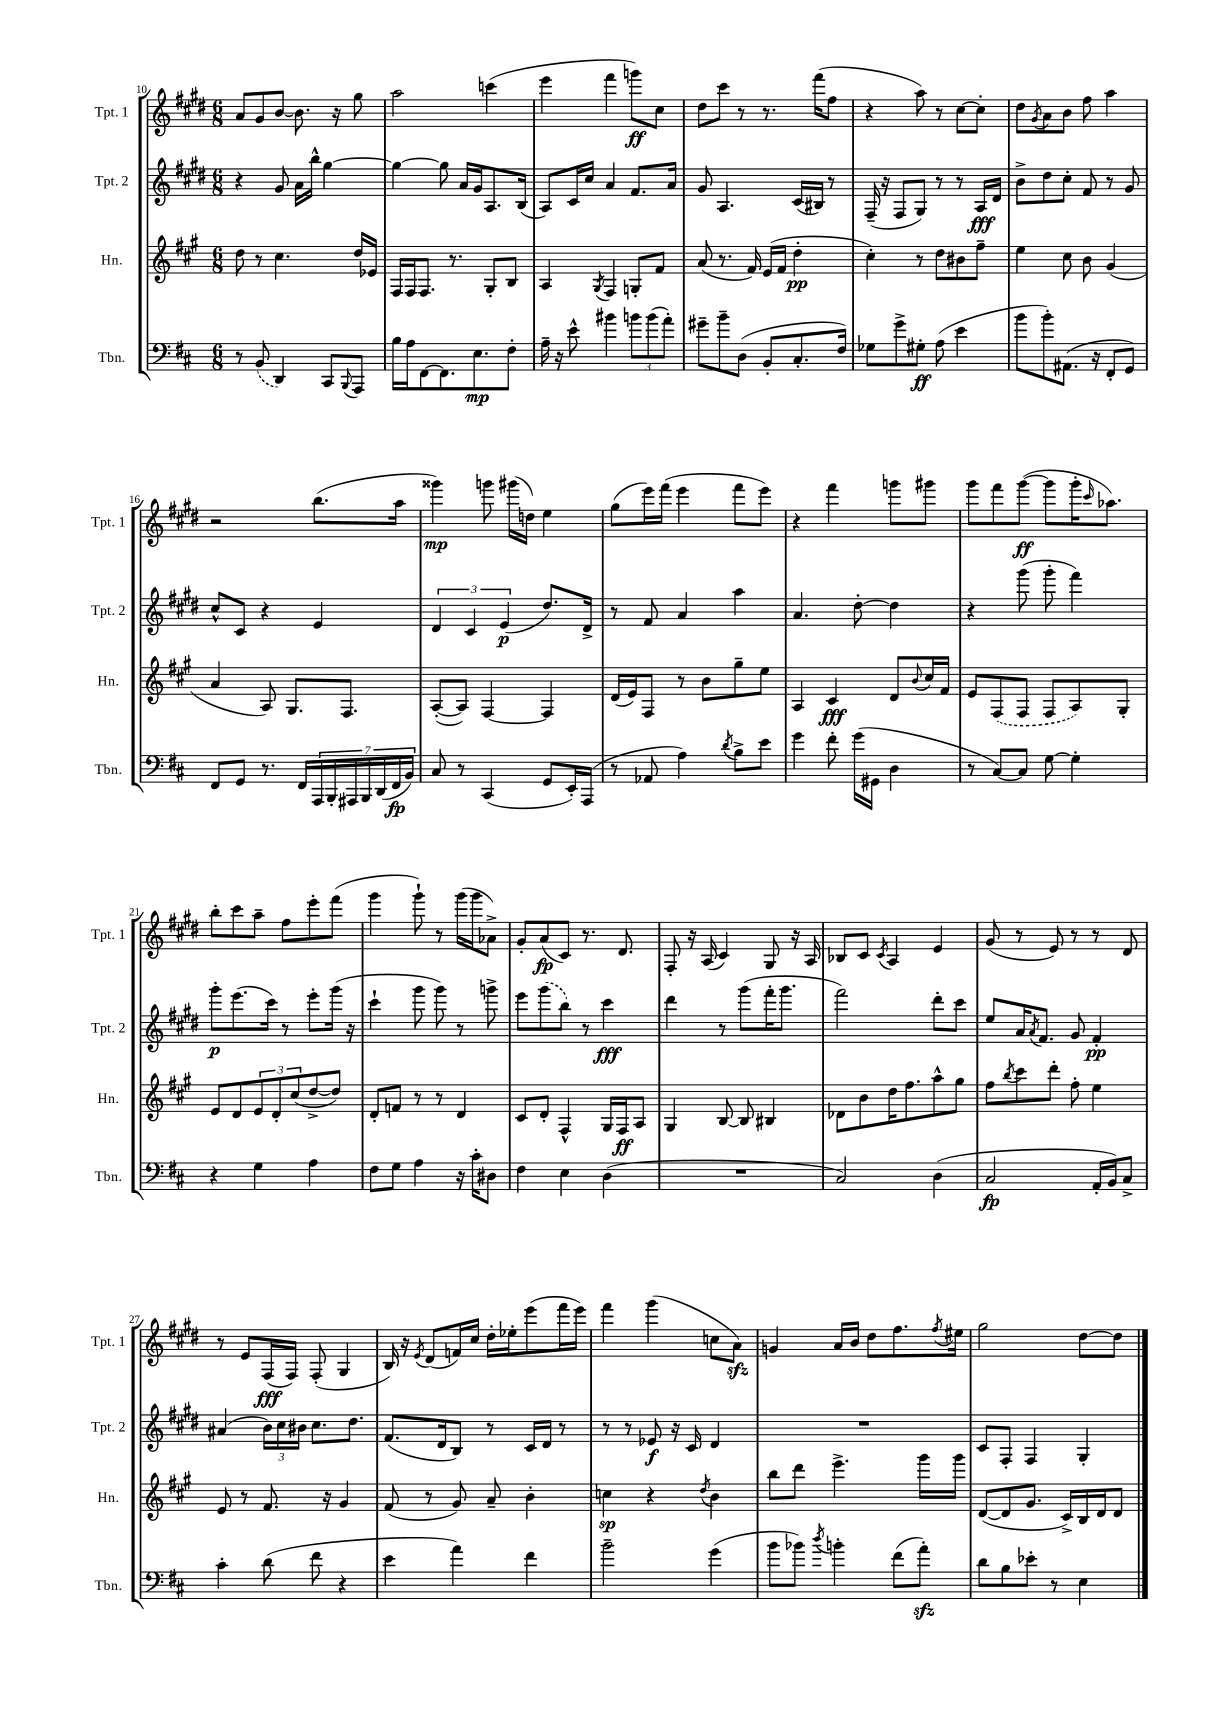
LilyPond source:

<<
\new StaffGroup <<
\new Staff = "s0" \with { instrumentName = "Tpt. 1" shortInstrumentName = "Tpt. 1" } {
    \clef treble \key e \major \numericTimeSignature \time 6/8
    a'8 gis'8 b'8~ b'8. r16 gis''8 |
    a''2 c'''4( |
    e'''4 fis'''4 g'''8\ff) cis''8 |
    dis''8 cis'''8 r8 r8. fis'''16( fis''8 |
    r4 a''8) r8 cis''8~ cis''8-. |
    dis''8 \acciaccatura { gis'8 } a'8 b'8 fis''8 a''4 |
    r2 b''8.( a''16 |
    gisis'''4\mp) g'''8 gis'''16( d''16) e''4 |
    gis''8( e'''16) fis'''16( e'''4 fis'''8 e'''8) |
    r4 fis'''4 g'''8 gis'''8 |
    gis'''8 fis'''8 gis'''8~\ff( gis'''8 gis'''16-. \grace { cis'''16 } aes''8.) |
    b''8-. cis'''8 a''8-- fis''8 e'''8-. fis'''8( |
    gis'''4 gis'''8-!) r8 gis'''16( gis'''16 aes'8->) |
    gis'8-. a'8\fp( cis'8) r8. dis'8. |
    fis8-. r16 a16( cis'4) gis8 r16 a16 |
    bes8 cis'8 \acciaccatura { cis'8 } a4 e'4 |
    gis'8( r8 e'8) r8 r8 dis'8 |
    r8 e'8 fis16\fff( fis16) fis8-.( gis4 |
    b16) r16 \acciaccatura { e'8 } dis'8( f'16) cis''16 dis''16-. ees''16-. e'''8( fis'''16 e'''16) |
    fis'''4 gis'''4( c''8 a'8\sfz) |
    g'4 a'16 b'16 dis''8 fis''8. \acciaccatura { fis''8 } eis''16 |
    gis''2 dis''8~ dis''8 \bar "|." |
}
\new Staff = "s1" \with { instrumentName = "Tpt. 2" shortInstrumentName = "Tpt. 2" } {
    \clef treble \key e \major \numericTimeSignature \time 6/8
    r4 gis'8 a'16 b''16-^ gis''4~ |
    gis''4~ gis''8 a'16 gis'16 a8. b16( |
    a8) cis'16 cis''16 a'4 fis'8. a'16 |
    gis'8 a4. cis'16( bis16) r8 |
    fis16--( r16 fis8 gis8) r8 r8 a16\fff dis'16 |
    b'8-> dis''8 cis''8-. fis'8 r8 gis'8 |
    cis''8-^ cis'8 r4 e'4 |
    \tuplet 3/2 { dis'4 cis'4 e'4\p( } dis''8.) dis'16-> |
    r8 fis'8 a'4 a''4 |
    a'4. dis''8~-. dis''4 |
    r4 gis'''8( gis'''8-. fis'''4) |
    gis'''8-.\p e'''8.( cis'''16) r8 e'''8-. gis'''16( r16 |
    cis'''4-! gis'''8 gis'''8) r8 g'''8-> |
    e'''8 \once \slurDashed gis'''8( b''8) r8 cis'''4\fff |
    dis'''4 r8 gis'''8( fis'''16-. gis'''8. |
    fis'''2) dis'''8-. cis'''8 |
    e''8 a'16 \acciaccatura { a'8 } fis'8. gis'8 fis'4-.\pp |
    ais'4( \tuplet 3/2 { b'16) cis''16 bis'16 } cis''8. dis''8. |
    fis'8.( dis'16 b8) r8 cis'16 dis'16 r8 |
    r8 r8 ees'8\f r16 cis'16 dis'4 |
    R2. |
    cis'8 fis8-. fis4 gis4-. \bar "|." |
}
\new Staff = "s2" \with { instrumentName = "Hn." shortInstrumentName = "Hn." } {
    \clef treble \key a \major \numericTimeSignature \time 6/8
    d''8 r8 cis''4. d''16 ees'16 |
    fis16 fis16 fis8. r8. gis8-. b8 |
    a4 \acciaccatura { gis8 } fis4 g8-. fis'8 |
    a'8( r8. fis'16) e'16( fis'16 d''4-.\pp |
    cis''4-.) r8 d''8 bis'8 fis''8-- |
    e''4 cis''8 b'8 gis'4( |
    a'4 a8) gis8. fis8. |
    a8~-.( a8) fis4~ fis4 |
    d'16( e'16) fis8 r8 b'8 gis''8-- e''8 |
    a4 cis'4\fff d'8 \appoggiatura { b'8 } cis''16 fis'16 |
    e'8 \once \slurDashed fis8( fis8 fis8 a8) gis8-. |
    e'8 d'8 \tuplet 3/2 { e'8 d'8-. cis''8( } d''8~-> d''8) |
    d'8-. f'8 r8 r8 d'4 |
    cis'8 d'8-. fis4-^ gis16 fis16\ff a8 |
    gis4 b8~ b8 bis4 |
    des'8 b'8 d''16 fis''8. a''8-^ gis''8 |
    fis''8 \acciaccatura { b''8 } cis'''8 d'''8-. fis''8-. e''4 |
    e'8 r8 fis'8. r16 gis'4 |
    fis'8( r8 gis'8) a'8-- b'4-. |
    c''4\sp r4 \acciaccatura { d''8 } b'4 |
    b''8 d'''8 e'''4.-> gis'''16 gis'''16 |
    d'8~( d'8 gis'8. cis'16->) b16 d'16 d'8 \bar "|." |
}
\new Staff = "s3" \with { instrumentName = "Tbn." shortInstrumentName = "Tbn." } {
    \clef bass \key d \major \numericTimeSignature \time 6/8
    r8 \once \slurDashed b,8( d,4) cis,8 \appoggiatura { b,,8 } a,,8 |
    b16 a16 fis,8~ fis,8. e8.\mp fis8-. |
    a16-- r16 e'8-^ bis'4 \tuplet 3/2 { b'8 b'8( a'8-.) } |
    gis'8-- b'8-- d8( b,8-. cis8.-. fis16) |
    ges8 g'8-> gis8-.\ff a8( e'4 |
    b'8 b'8-.) ais,8.( r16 fis,8-. g,8) |
    fis,8 g,8 r8. fis,16 \tuplet 7/4 { a,,16 b,,16-. ais,,16 b,,16 d,16( fis,16\fp b,16) } |
    cis8 r8 cis,4( g,8 e,16-.) a,,16( |
    r8 aes,8 a4) \acciaccatura { d'8 } b8-> e'8 |
    g'4 fis'8-. g'16( gis,16 d4 |
    r8 cis8~) cis8 g8~ g4-. |
    r4 g4 a4 |
    fis8 g8 a4 r16 cis'16-. dis8 |
    fis4 e4 d4( |
    R2. |
    cis2) d4( |
    cis2\fp a,16-. b,16) cis8-> |
    cis'4-. d'8( fis'8 r4 |
    e'4 a'4) fis'4 |
    b'2-- g'4( |
    b'8 bes'8) \acciaccatura { d''8 } b'4-. fis'8( a'8-.\sfz) |
    d'8 b8 ees'8-. r8 e4 \bar "|." |
}
>>
>>
\layout { \context { \Score currentBarNumber = #10 } }
